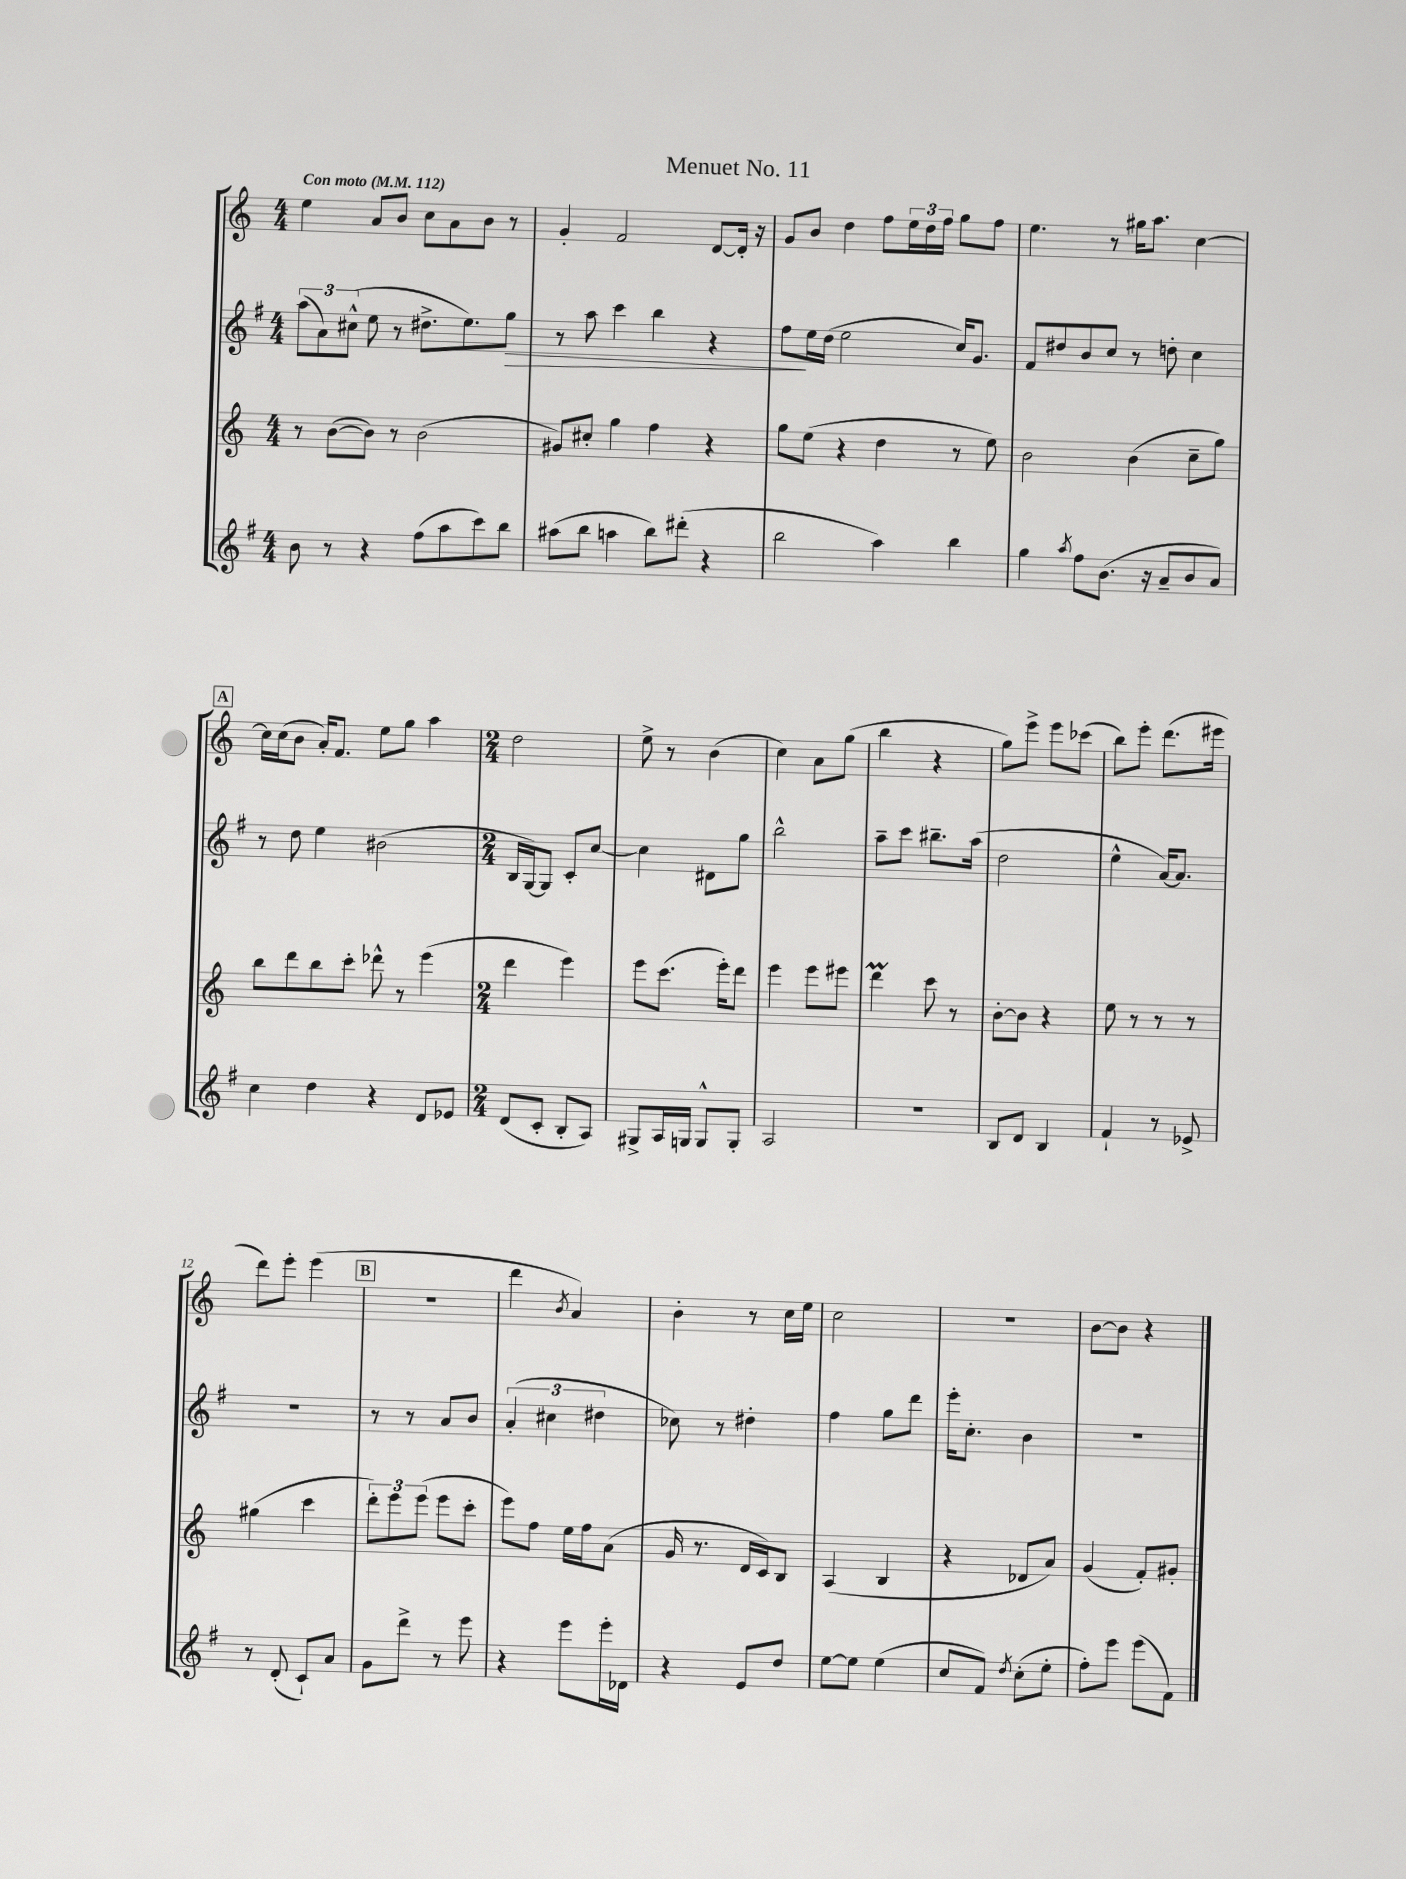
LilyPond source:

\header { title = "Menuet No. 11" }
<<
\new StaffGroup <<
\new Staff = "s0" {
    \clef treble \key c \major \numericTimeSignature \time 4/4 \tempo "Con moto" 4 = 112
    e''4 a'8 b'8 c''8 a'8 b'8 r8 |
    g'4-. f'2 d'8~ d'16-. r16 |
    g'8 b'8 d''4 f''8 \tuplet 3/2 { e''16 d''16 f''16 } g''8 f''8 |
    e''4. r8 gis''16 a''8. c''4~ |
    \mark \markup { \box "A" } c''16 c''16( b'8 a'16-.) f'8. e''8 g''8 a''4 |
    \numericTimeSignature \time 2/4 d''2 |
    e''8-> r8 b'4( |
    c''4) a'8 g''8( |
    b''4 r4 |
    g''8) e'''8-> e'''8 ces'''8( |
    b''8) e'''8-. d'''8.( eis'''16 |
    d'''8) e'''8-. e'''4( |
    \mark \markup { \box "B" } R2 |
    d'''4 \acciaccatura { b'8 } a'4) |
    b'4-. r8 c''16 e''16 |
    c''2 |
    r2 |
    b'8~ b'8 r4 \bar "|." |
}
\new Staff = "s1" {
    \clef treble \key g \major \numericTimeSignature \time 4/4
    \tuplet 3/2 { a''8( a'8) cis''8-^( } e''8 r8 dis''8.-> e''8.) g''8\> |
    r8 a''8 c'''4 b''4 r4 |
    fis''8\! e''16 d''16( e''2 c''16) g'8. |
    fis'8 dis''8 b'8 c''8 r8 d''8-. c''4 |
    \mark \markup { \box "A" } r8 d''8 e''4 bis'2( |
    \numericTimeSignature \time 2/4 b16 g16~) g8 c'8-. c''8~ |
    c''4 dis'8 g''8 |
    b''2-^ |
    a''8-- c'''8 bis''8.-- a''16( |
    d''2 |
    e''4-^ a'16~) a'8. |
    R2 |
    \mark \markup { \box "B" } r8 r8 a'8 b'8 |
    \tuplet 3/2 { a'4-.( cis''4 dis''4 } |
    ces''8) r8 dis''4-. |
    fis''4 g''8 d'''8 |
    e'''16-. c''8.-. b'4 |
    r2 \bar "|." |
}
\new Staff = "s2" {
    \clef treble \key c \major \numericTimeSignature \time 4/4
    r8 b'8~( b'8) r8 b'2( |
    gis'8) cis''8-. g''4 f''4 r4 |
    g''8 e''8( r4 d''4 r8 e''8) |
    b'2 b'4( c''8-- g''8) |
    \mark \markup { \box "A" } b''8 d'''8 b''8 c'''8-. des'''8-^ r8 e'''4( |
    \numericTimeSignature \time 2/4 d'''4 e'''4) |
    e'''8 c'''8.( e'''16-.) d'''8 |
    e'''4 e'''8 eis'''8 |
    d'''4\prall c'''8 r8 |
    b'8~-. b'8 r4 |
    e''8 r8 r8 r8 |
    gis''4( c'''4 |
    \mark \markup { \box "B" } \tuplet 3/2 { d'''8-.) e'''8 e'''8( } e'''8 c'''8-. |
    e'''8) f''8 e''16 f''16 a'8( |
    g'16 r8. d'16 c'16) b8 |
    a4( b4 |
    r4 des'8 a'8) |
    g'4( f'8-.) gis'8-. \bar "|." |
}
\new Staff = "s3" {
    \clef treble \key g \major \numericTimeSignature \time 4/4
    b'8 r8 r4 fis''8( a''8 c'''8) b''8 |
    ais''8( b''8 a''4 b''8) dis'''8-.( r4 |
    b''2 a''4) b''4 |
    g''4 \acciaccatura { a''8 } fis''8 b'8.( r16 a'8-- b'8 a'8) |
    \mark \markup { \box "A" } c''4 d''4 r4 d'8 ees'8 |
    \numericTimeSignature \time 2/4 d'8( c'8-. b8-. a8) |
    gis8-> a16 g16 g8-^ g8-. |
    a2 |
    R2 |
    b8 d'8 b4 |
    fis'4-! r8 ees'8-> |
    r8 d'8-.( c'8-!) a'8 |
    \mark \markup { \box "B" } g'8 d'''8-> r8 e'''8 |
    r4 e'''8 e'''16-. des'16 |
    r4 e'8 d''8 |
    e''8~ e''8 e''4( |
    c''8 fis'8) \acciaccatura { d''8 } c''8-.( e''8-. |
    fis''8-.) e'''8 e'''8( fis'8) \bar "|." |
}
>>
>>
